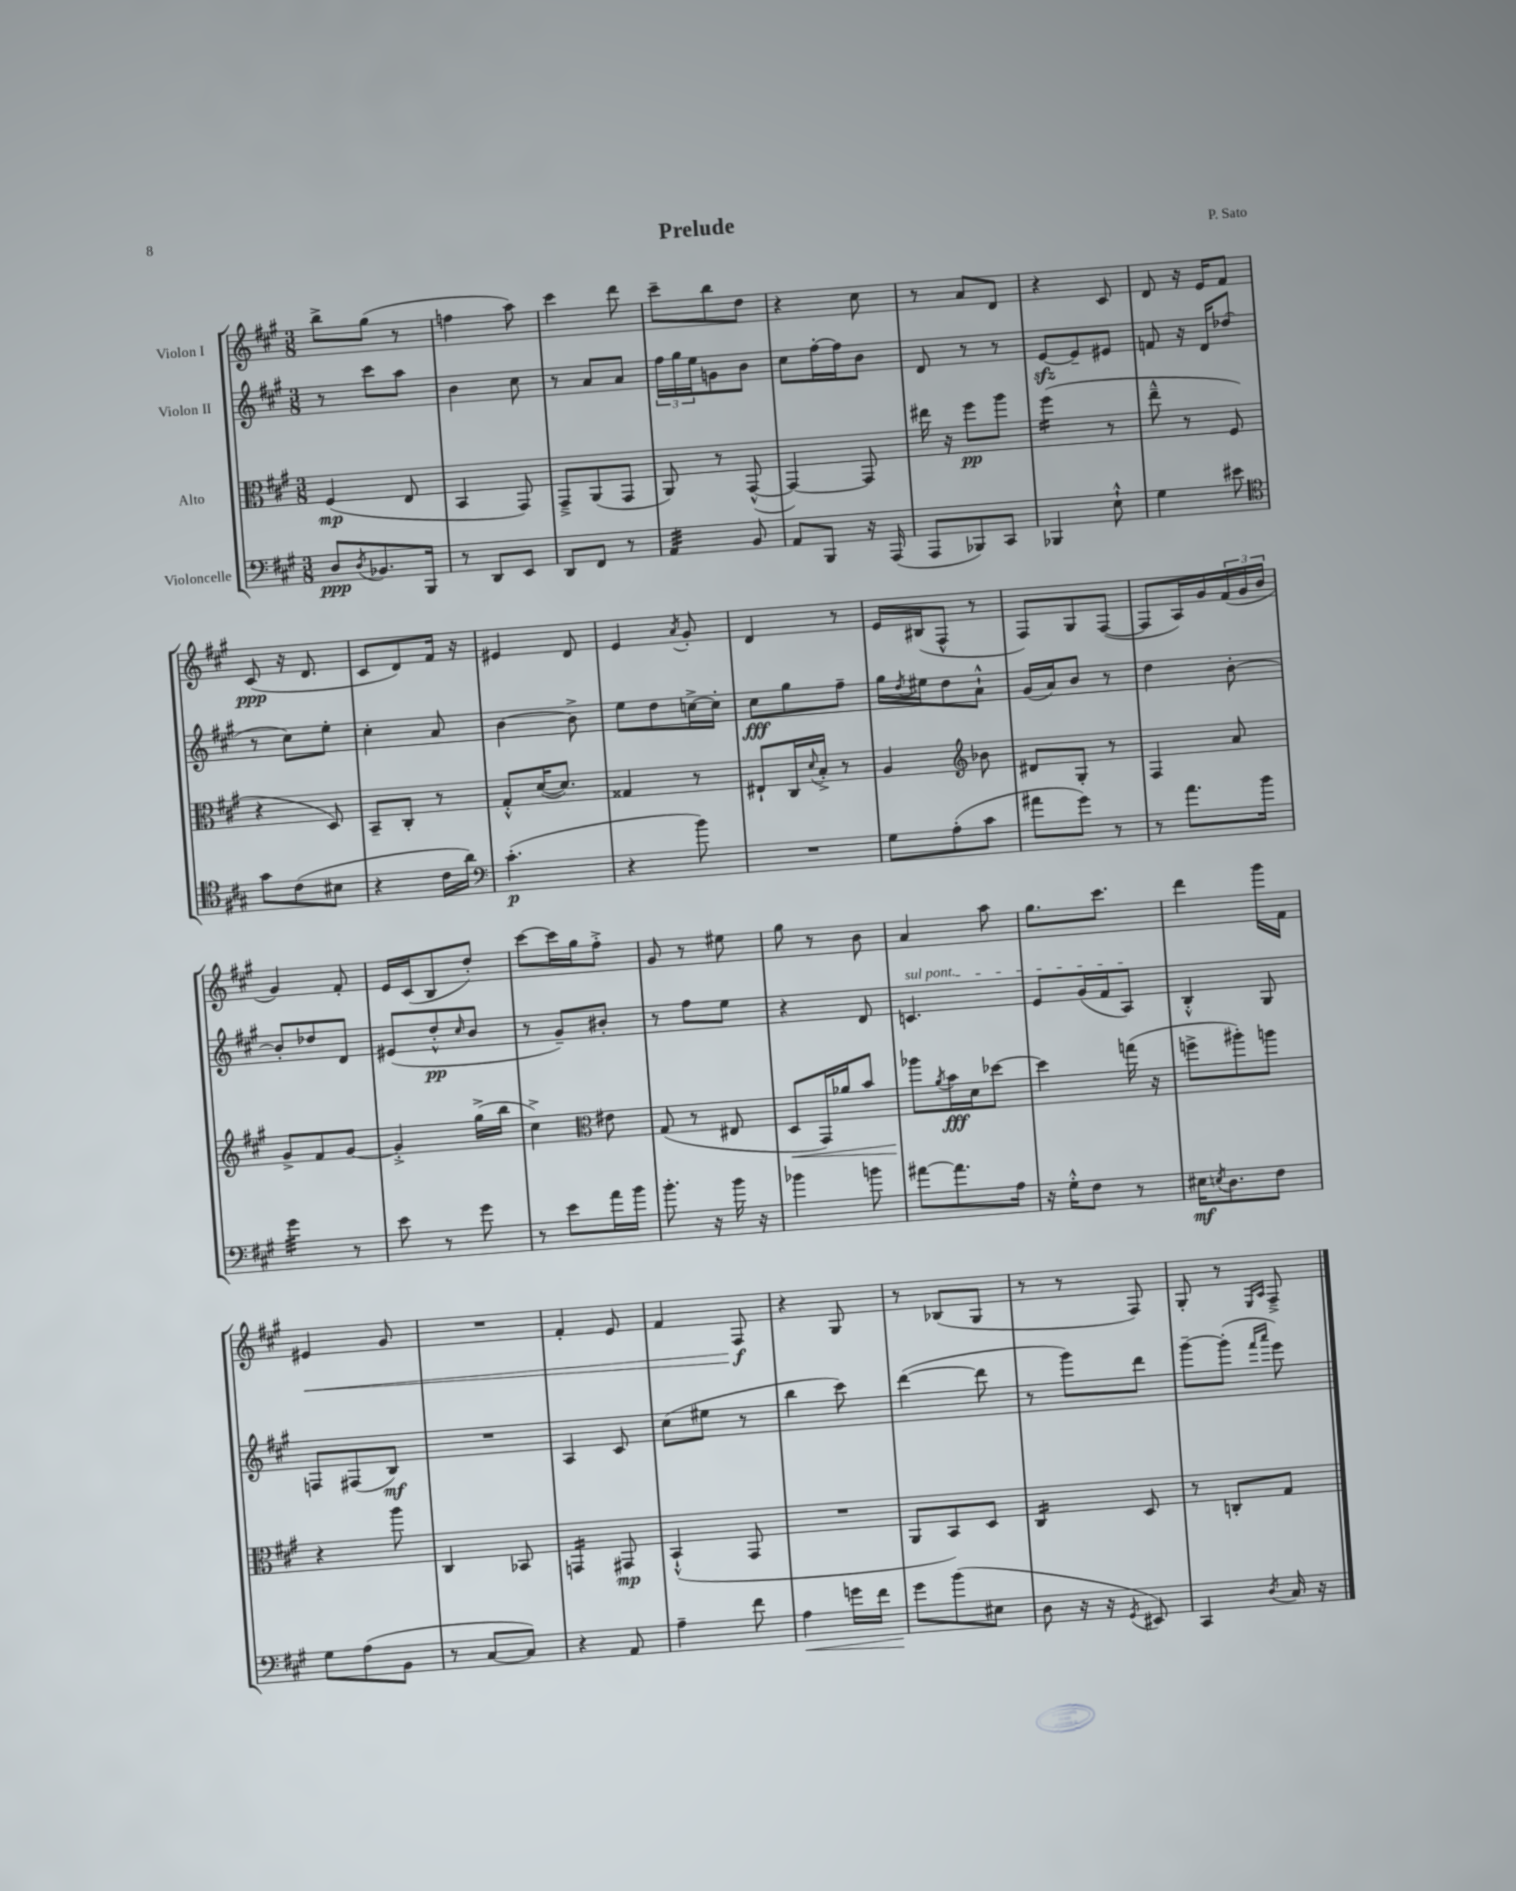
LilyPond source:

\header { title = "Prelude" composer = "P. Sato" }
<<
\new StaffGroup <<
\new Staff = "s0" \with { instrumentName = "Violon I" } {
    \clef treble \key a \major \numericTimeSignature \time 3/8
    b''8-> gis''8( r8 |
    f''4 a''8) |
    cis'''4 d'''8 |
    cis'''8-- b''8 d''8 |
    r4 cis''8 |
    r8 a'8 d'8 |
    r4 cis'8 |
    d'8 r16 e'16 fis'8 |
    cis'8\ppp( r16 d'8. |
    cis'8 d'8) fis'16 r16 |
    eis'4 d'8 |
    e'4 \acciaccatura { a'8 } gis'8-. |
    d'4 r8 |
    e'16 bis16( fis8-^ r8 |
    fis8) gis8 fis8~( |
    fis8 a16) gis'16 \tuplet 3/2 { fis'16( gis'16 b'16 } |
    gis'4) fis'8-. |
    e'16 cis'16( b8 d''8-.) |
    cis'''8~ cis'''16 gis''16 fis''8-.-> |
    gis'8 r8 eis''8 |
    gis''8 r8 b'8 |
    a'4 a''8 |
    gis''8. cis'''8. |
    d'''4 gis'''16 fis'16 |
    eis'4\< gis'8 |
    R4. |
    fis'4-. e'8 |
    fis'4 fis8\f\! |
    r4 gis8 |
    r8 bes8( gis8 |
    r8 r8 fis8) |
    gis8-. r8 \grace { e16 a16 } fis8---> \bar "|." |
}
\new Staff = "s1" \with { instrumentName = "Violon II" } {
    \clef treble \key a \major \numericTimeSignature \time 3/8
    r8 cis'''8 a''8 |
    b'4 cis''8 |
    r8 a'8 a'8 |
    \tuplet 3/2 { fis''16 gis''16 e''16 } g'8 b'8 |
    cis''8 fis''16~-. fis''16 b'8 |
    d'8 r8 r8 |
    e'8~\sfz e'8-- eis'8 |
    f'8 r16 d'16 des''8( |
    r8 cis''8) e''8-. |
    cis''4-. a'8 |
    b'4~ b'8-> |
    e''8 d''8 c''16~-> c''16-. |
    cis''8\fff gis''8 fis''8-- |
    gis''16 \acciaccatura { d''8 } eis''16 d''8 a'8-!-^ |
    gis'16( a'16) b'8 r8 |
    d''4 b'8~-. |
    b'8-. des''8 d'8 |
    eis'8( d''8-.-^\pp \grace { cis''16 } b'8 |
    r8 gis'8--) bis'8-. |
    r8 fis''8 e''8 |
    r4 d'8 |
    \once \override TextSpanner.bound-details.left.text = \markup { \italic "sul pont." } c'4.\startTextSpan |
    e'8 gis'16( fis'16 a8\stopTextSpan) |
    b4-.-^ gis8 |
    f8 fis8( b8\mf) |
    R4. |
    a4 cis'8 |
    cis''8( eis''8 r8 |
    b''4 cis'''8) |
    d'''4~( d'''8 |
    r8 gis'''8) d'''8 |
    gis'''8~-- gis'''8-.( \grace { fis'''16 a'''16 } e'''8) \bar "|." |
}
\new Staff = "s2" \with { instrumentName = "Alto" } {
    \clef alto \key a \major \numericTimeSignature \time 3/8
    fis4\mp( e8 |
    b,4 gis,8) |
    gis,8---> a,8( gis,8 |
    a,8) r8 gis,8~-^( |
    gis,4~) gis,8 |
    eis''16 r16 fis''8\pp a''8 |
    fis''4:16( r8 |
    e''8---^ r8 fis8 |
    r4 d8) |
    b,8-- cis8-. r8 |
    gis8-.-^ d'16~( d'8.) |
    gisis4 r8 |
    eis8-! cis16 \appoggiatura { d'8 } b16-.-> r8 |
    a4 \clef treble bes'8 |
    dis'8 gis8-. r8 |
    fis4 a'8 |
    gis'8-> fis'8 gis'8~ |
    gis'4-.-> gis''16->( b''16 |
    cis''4->) \clef alto eis'8 |
    gis8( r8 eis8 |
    d8\< gis,16) aes'16 b'8 |
    aes''8\! \acciaccatura { a'8 } b'16\fff d'16 des''8~ |
    des''4 g''16( r16 |
    f''8-> ais''8-.) a''8 |
    r4 a''8 |
    cis4 bes,8 |
    g,4:16 gis,8\mp |
    b,4-!-^( gis,8 |
    R4. |
    a,8 b,8) d8 |
    cis4:16 d8 |
    r8 c8-. gis8 \bar "|." |
}
\new Staff = "s3" \with { instrumentName = "Violoncelle" } {
    \clef bass \key a \major \numericTimeSignature \time 3/8
    d8\ppp \acciaccatura { d8 } bes,8. b,,16 |
    r8 d,8 e,8 |
    d,8 fis,8 r8 |
    a,4:32 b,8 |
    a,8 b,,8 r16 a,,16( |
    a,,8 bes,,8) cis,8 |
    bes,,4 e8-!-^ |
    gis4 eis'8 |
    \clef tenor gis'8 cis'8( bis8 |
    r4 cis'16 a'16) |
    \clef bass cis'4.-.\p( |
    r4 b'8) |
    R4. |
    gis8 a8-.( cis'8 |
    ais'8 gis'8) r8 |
    r8 a'8. b'16 |
    gis'4:32 r8 |
    e'8 r8 gis'8 |
    r8 e'8 a'16 b'16 |
    b'8.-. r16 b'16 r16 |
    bes'4 b'8 |
    ais'8~ ais'8. a16 |
    r16 gis16-.-^ fis8 r8 |
    eis16\mf \acciaccatura { e8 } d8. fis8 |
    gis8 a8( b,8 |
    r8 cis8~ cis8) |
    r4 a,8 |
    a4-- fis'8 |
    a4\< g'16 fis'16 |
    gis'8\! b'8( eis8 |
    d8 r16 r16 \acciaccatura { gis,8 } eis,8) |
    cis,4 \acciaccatura { d8 } cis16 r16 \bar "|." |
}
>>
>>
\layout { \context { \Score \remove "Bar_number_engraver" } }
